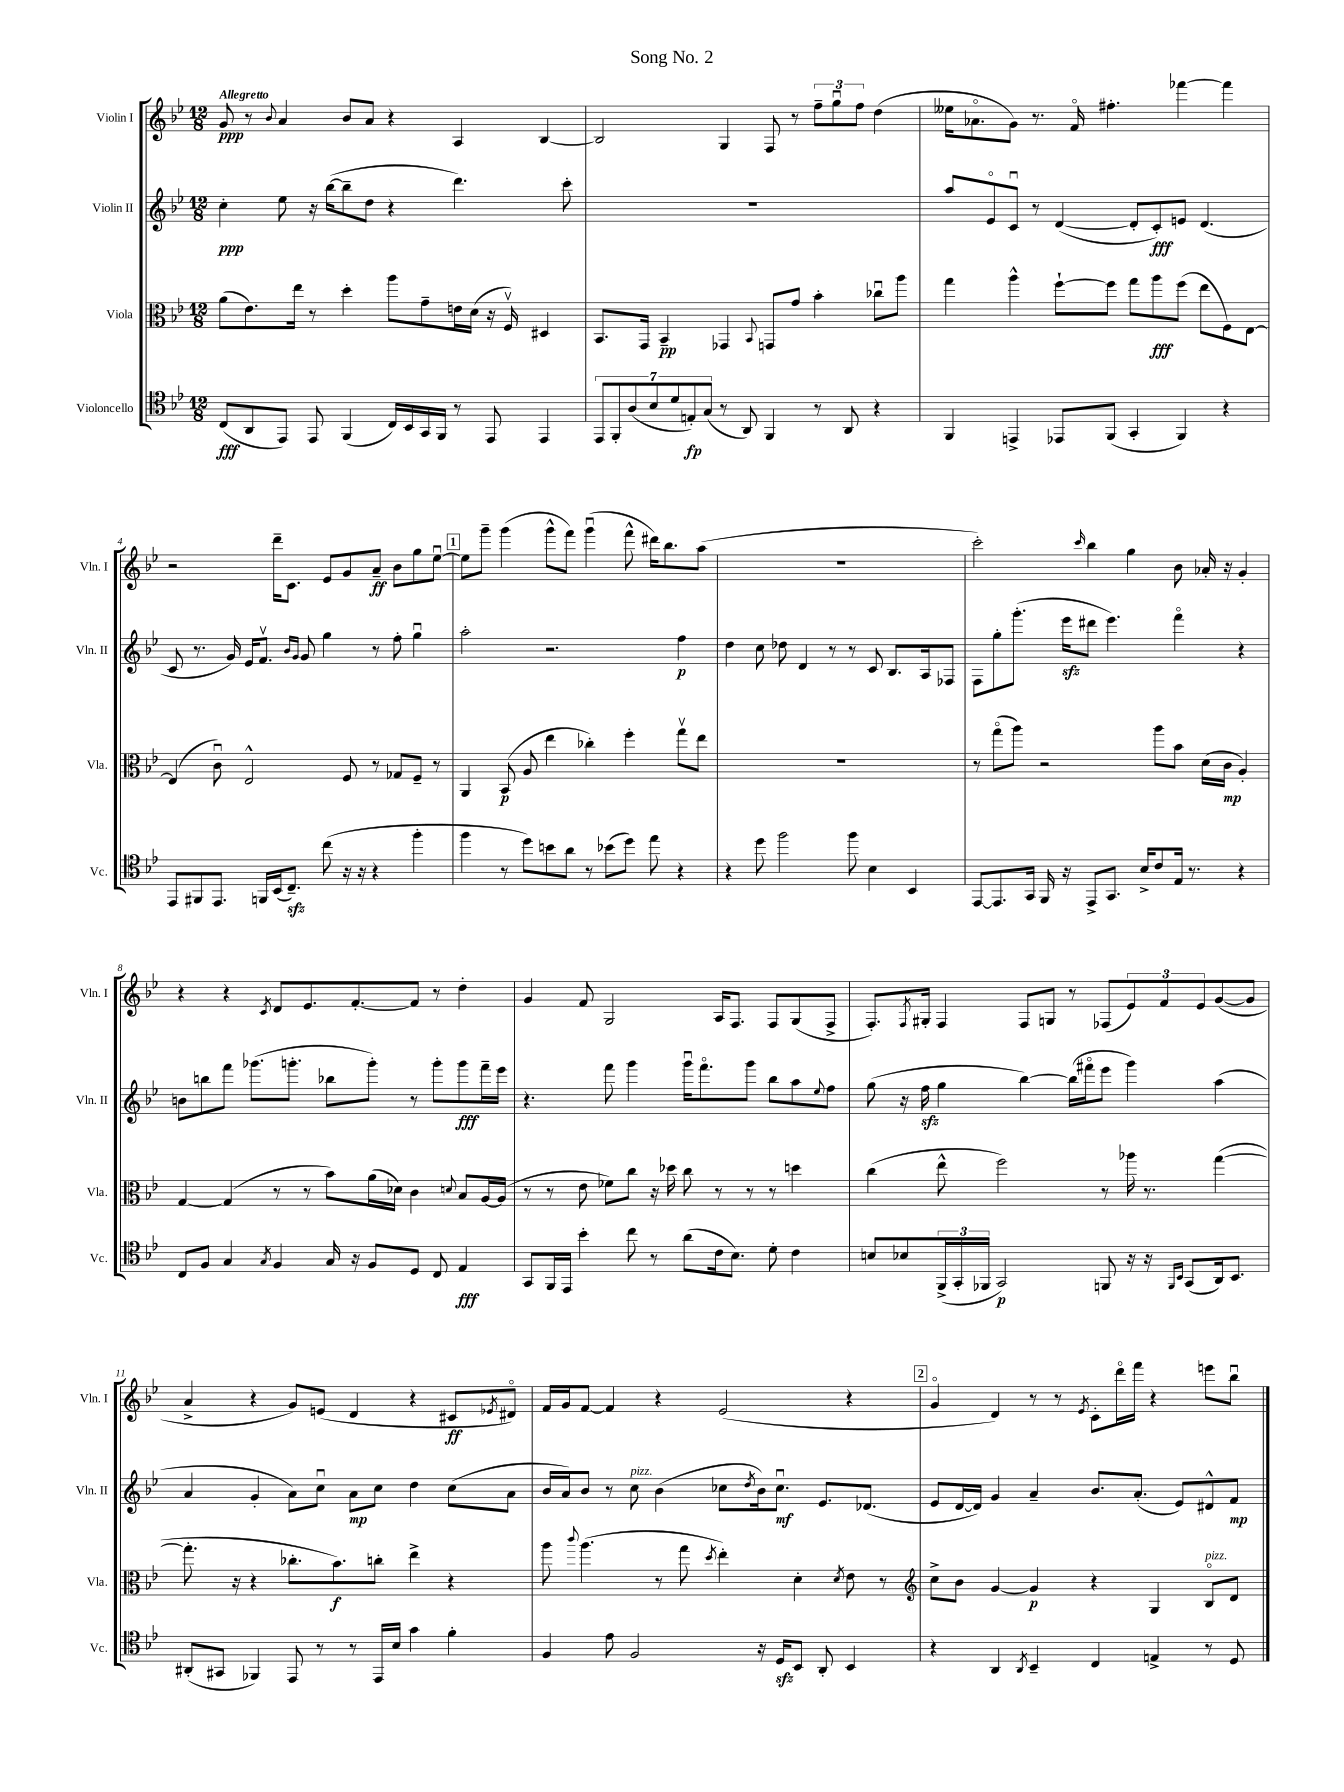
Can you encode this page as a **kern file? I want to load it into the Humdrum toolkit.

**kern	**kern	**kern	**kern
*staff4	*staff3	*staff2	*staff1
*clefC4	*clefC3	*clefG2	*clefG2
*k[b-e-]	*k[b-e-]	*k[b-e-]	*k[b-e-]
*M12/8	*M12/8	*M12/8	*M12/8
(8C	(8a	4cc'	8g
8AA	8.e-)	.	8r
.	.	.	8qqb-
8EE-)	.	8ee-	4a
.	16ee-	.	.
8EE-	8r	16r	.
.	.	([16bb-	.
(4FF	4dd'	8bb-~]	8b-
.	.	8dd	8a
16C)	8aa	4r	4r
16BB-	.	.	.
16GG	8g~	.	.
16FF	.	.	.
8r	16e	4.ddd)	4A
.	(16d	.	.
8EE-	16r	.	.
.	16Fv)	.	.
4EE-	4D#	.	[4B-
.	.	8ccc'	.
=	=	=	=
14EE-	8.BB-	1.r	2B-]
14FF'	.	.	.
(14A	.	.	.
.	16GG	.	.
14B-	.	.	.
.	4BB-~	.	.
14d	.	.	.
14E')	.	.	.
(14G	.	.	.
8r	4GG-	.	4G
8AA)	.	.	.
.	8qqBB-	.	.
4FF	8GG	.	8F
.	8g	.	8r
8r	4b-'	.	12ff~
.	.	.	12ggu
8AA	.	.	.
.	.	.	12ff
4r	8cc-u	.	(4dd
.	8aa	.	.
=	=	=	=
4FF	4gg	8aa	16ee--
.	.	.	8.a-o
.	.	8e-o	.
4EE^	4aa^^	8cu	8g)
.	.	8r	8.r
8EE-	[8ff`	([4d	.
.	.	.	16fo
(8FF	8ff]	.	4.ff#'
4GG'	8gg	8d']	.
.	8aa	8c')	.
4FF)	(8ff	8e	[4fff-
.	8ee-	(4.d	.
4r	8F)	.	4fff-]
.	[8E-	.	.
=	=	=	=
8EE-	(4E-]	8c	2r
8FF#	.	8.r	.
8.EE-	8cu)	.	.
.	.	16g)	.
.	2E-^^	16e-	.
16FF	.	8.fv	.
(16BB-	.	.	16ddd~
8.C~)	.	.	8.c
.	.	16qqb-	.
.	.	16qqg	.
.	.	8g	.
(8cc	.	4gg	8e-
16r	8F	.	8g
16r	.	.	.
4r	8r	8r	8a~
.	8G-	8ff'	8b-
4ff'	8F~	4ggu	8gg
.	8r	.	[8ee-u
=	=	=	=
4ff	4AA	2aa'	8ee-]
.	.	.	8ggg~
8r	(8BB-	.	(4ggg
8dd)	8A	.	.
8b	4ee-	2.r	8ggg^^
8a	.	.	8fff)
8r	4cc-')	.	(4gggu
(8b-	.	.	.
8dd)	4ff'	.	8fff^^
8ee-	.	.	16ddd#)
.	.	.	8.bb-
4r	8ggv	4ff	.
.	8ee-	.	(8aa
=	=	=	=
4r	1.r	4dd	1.r
8dd	.	8cc	.
2ff	.	8dd-	.
.	.	4d	.
.	.	8r	.
8ff	.	8r	.
4B-	.	8c	.
.	.	8.B-	.
4BB-	.	.	.
.	.	16A	.
.	.	8F-	.
=	=	=	=
[8EE-	8r	8F	2ccc')
8.EE-]	(8ggo	8gg'	.
.	8aa)	(8.ggg'	.
16GG	.	.	.
16FF	2r	.	.
16r	.	16eee-	.
.	.	.	16qqccc
8EE-^	.	8ddd#	4bb-
8.GG	.	4.eee-)	.
.	.	.	4gg
16B-^	.	.	.
8c	8aa	.	.
16E-	8b-	4fffo	8b-
8.r	.	.	.
.	(16d	.	16a-'
.	16c	.	16r
4r	4A')	4r	4g'
=	=	=	=
8C	[4G	8b	4r
8F	.	8bb	.
4G	(4G]	8fff	4r
.	.	(8.ggg-	.
8qG	.	.	8qc
4F	8r	.	8d
.	.	8.ggg'	.
.	8r	.	8.e-
16G	8b-)	8bb-	.
16r	.	.	[8.f'
8F	(16a	8ggg')	.
.	16d-)	.	.
8D	4c	8r	8f]
8C	.	8ggg'	8r
.	8qqd	.	.
4E-	8B-	8ggg	4dd'
.	[16A	16fff~	.
.	(16A]	16eee-	.
=	=	=	=
8GG	8r	4.r	4g
16FF	8r	.	.
16EE-	.	.	.
4b-'	8e-	.	8f
.	8f-)	8fff	2G
8cc	8cc	4ggg	.
8r	16r	.	.
.	16dd-	.	.
(8a	8cc	16gggu	.
.	.	8.fffo	.
16c	8r	.	16A
8.B-)	.	.	8.F
.	8r	8ggg	.
8d'	8r	8bb-	8F
4c	4dd	8aa	(8G
.	.	8qqee-	.
.	.	8ff	8F^
=	=	=	=
8B	(4cc	(8gg	8.F')
8B-	.	16r	.
.	.	.	8qF
.	.	16ff	16G#'
(24FF^	8ee-^^	4gg	4F
24GG'	.	.	.
24FF-	.	.	.
2GG)	2ff)	.	.
.	.	[4bb-)	8F
.	.	.	8G
.	.	(16bb-]	8r
.	.	16fff#o	.
8FF	8r	8eee-	(8F-
16r	16aa-	4ggg)	12e-)
16r	8.r	.	.
.	.	.	12f
16qqFF	.	.	.
16qqBB-	.	.	.
(8GG	.	.	.
.	.	.	12e-
16AA)	([4gg	(4aa	([8g
8.BB-	.	.	.
.	.	.	8g]
=	=	=	=
(8AA#'	8.gg']	4a	4a^
8GG#	.	.	.
.	16r	.	.
4FF-)	4r	4g'	4r
8EE-	8.cc-'	8a)	8g)
8r	.	8ccu	(8e
.	8.b-)	.	.
8r	.	8a	4d
16EE-	8cc'	8cc	.
16B-	.	.	.
4g	4ee-^	4dd	4r
4f'	4r	(8cc	8c#
.	.	.	8qe-
.	.	8a	8d#o)
=	=	=	=
4F	8aa	16b-	16f
.	.	16a)	16g
.	8qqccc	.	.
.	(4.aa	8b-	[8f
8e-	.	8r	4f]
2F	.	8cc	.
.	8r	(4b-	4r
.	8gg	.	.
.	8qdd	.	.
.	4ee-')	8cc-	(2e-
.	.	8qdd	.
16r	.	16b-)	.
16D	.	8.cc-u	.
8BB-	4d'	.	.
8AA'	.	8.e-	.
.	8qd	.	.
4BB-	8e-	.	4r
.	.	(8.d-	.
.	8r	.	.
=	=	=	=
*	*clefG2	*	*
4r	8cc^	8e-	4go
.	8b-	[16d	.
.	.	16d])	.
4AA	[4g	4g	4d)
8qAA	.	.	.
4BB-~	4g]	4a~	8r
.	.	.	8r
.	.	.	8qe-
4C	4r	8.b-	8c'
.	.	.	16dddo
.	.	(8.a'	16fff
4E^	4G	.	4r
.	.	8e-)	.
8r	8B-o	8d#^^	8eee
8D	8d	8f	8bb-u
==	==	==	==
*-	*-	*-	*-
